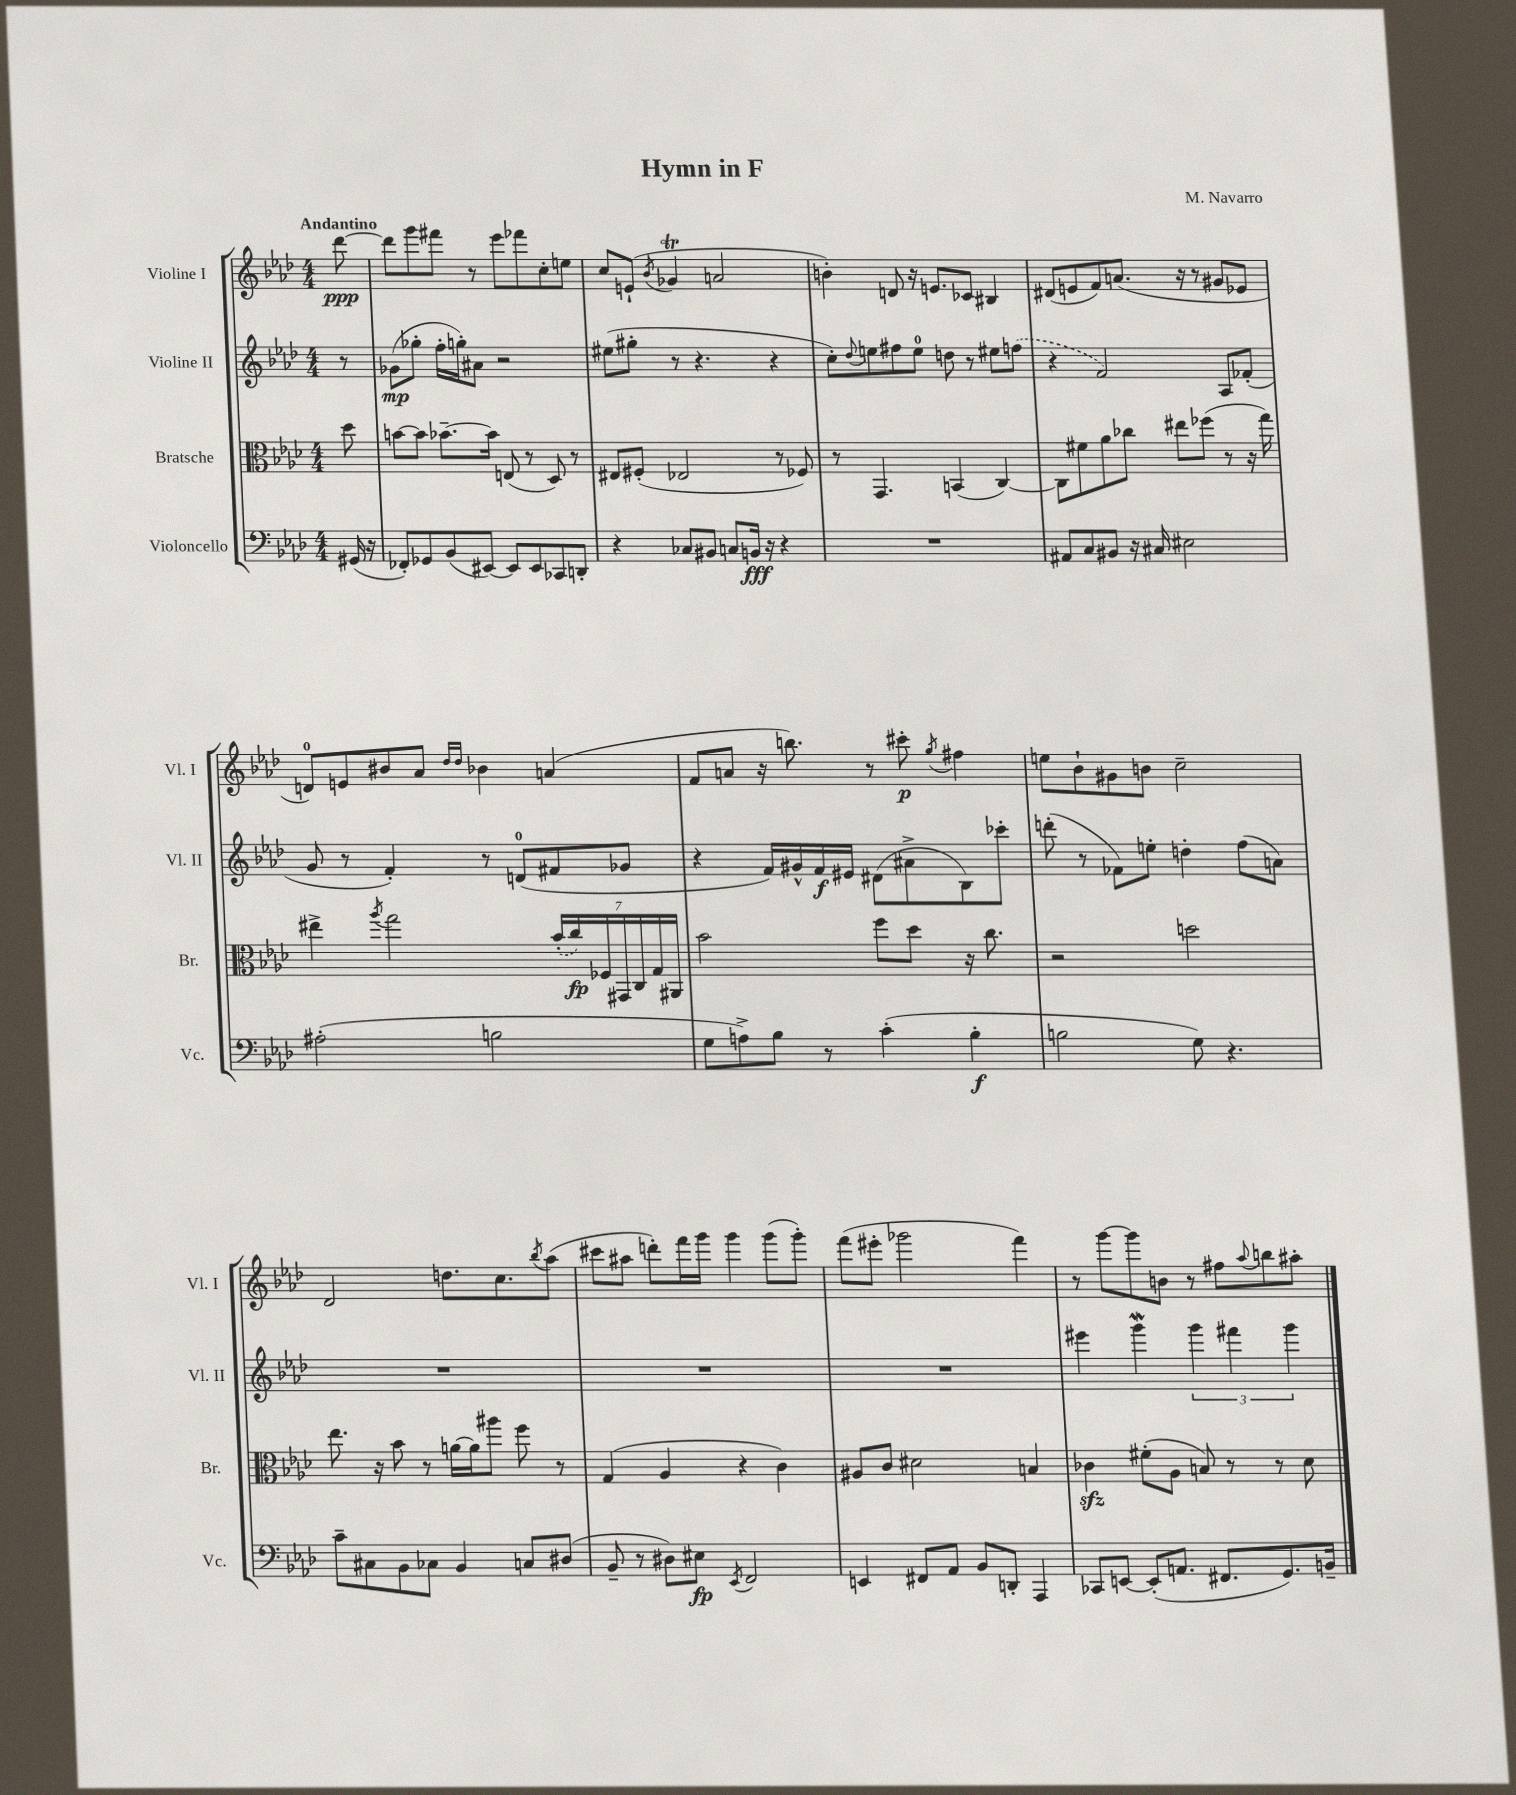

**kern	**kern	**kern	**kern
*staff4	*staff3	*staff2	*staff1
*clefF4	*clefC3	*clefG2	*clefG2
*k[b-e-a-d-]	*k[b-e-a-d-]	*k[b-e-a-d-]	*k[b-e-a-d-]
*M4/4	*M4/4	*M4/4	*M4/4
(16GG#/	8dd-\	8r	[8ddd-\
16r	.	.	.
=	=	=	=
8FF-'/L)	[8b\L	(8g-\L	8ddd-\]L
8GG-/	8b\]J	8gg-'\J	8ggg\
(8BB-/	[8.b-~\L	16ff'\LL	8fff#\J
.	.	16gg'\J)	.
[8EE#/J)	.	8a#\J	8r
.	16b-\]Jk	.	.
8EE#/]L	(8E/	2r	8eee-\L
8EE#/	8r	.	8fff-\
8CC-/	8D-/)	.	8cc'\
8DD'/J	8r	.	8ee\J
=	=	=	=
4r	8E#/L	(8ee#\L	8cc/L
.	(8F#'/J	8gg#'\J	(8e`/J
.	.	.	8qb-/
8C-/L	2E-/	8r	4g-/
8BB#/J	.	4.r	.
8C/L	.	.	2a/
16BB/Jk	.	.	.
16r	.	.	.
4r	8r	4r	.
.	8F-/)	.	.
=	=	=	=
1r	8r	8cc'\L)	4b'\)
.	.	8qqdd-/	.
.	4.GG/	8ee\	.
.	.	8ff#\	8d/
.	.	8ee\J	16r
.	.	.	8.e/L
.	(4BB/	8dd\	.
.	.	8r	8c-/J
.	[4C/)	8ee#\L	4B#/
.	.	(8ff\J	.
=	=	=	=
8AA#/L	8C\]L	4r	(8d#/L
8C/	8f#\	.	8e/
8BB#/J	8a-\	2f/)	8f/)
16r	8cc-\J	.	(8.a/J
16C#/	.	.	.
2E#\	8ee#\L	.	.
.	.	.	16r
.	(8ff-\J	.	8r
.	8r	8A-/L	8g#/L
.	16r	(8f-'/J	8e-/J
.	16gg\)	.	.
=	=	=	=
(2A#'\	4ee#^\	8g/	8d/L)
.	.	8r	8e/
.	8qaa-/	.	.
.	2gg\	4f'/)	8b#/
.	.	.	8a-/J
.	.	.	16qqdd-/LL
.	.	.	16qqdd-/JJ
2B\	.	8r	4b-\
.	.	(8d/L	.
.	(28b-'/LL	8f#/	(4a/
.	28cc/)	.	.
.	28F-/	.	.
.	28GG#/	.	.
.	.	8g-/J	.
.	28C/	.	.
.	28G/	.	.
.	28AA#/JJ	.	.
=	=	=	=
8G\L	2b-\	4r	8f/L
8A^\)	.	.	8a/J
8B-\J	.	16f/LL)	16r
.	.	16g#^^/	8.bb\)
8r	.	16f/	.
.	.	16e#/JJ	.
(4c'\	8ff\L	(8d#\L	8r
.	8dd-\J	8a#^\	8ccc#'\
.	.	.	8qgg/
4B-'\	16r	8B-\)	4ff#\
.	8.cc\	.	.
.	.	8ccc-'\J	.
=	=	=	=
2B\	2r	(8ddd'\	8ee\L
.	.	8r	8b-`\
.	.	8f-\L)	8g#\
.	.	8ee'\J	8b\J
8G\)	2dd\	4dd'\	2cc~\
4.r	.	.	.
.	.	(8ff\L	.
.	.	8a\J)	.
=	=	=	=
8c~\L	8.ee-\	1r	2d-/
8C#\	.	.	.
.	16r	.	.
8BB-\	8b-\	.	.
8C-\J	8r	.	.
4BB-/	[16a\LL	.	8.dd\L
.	16a\]J	.	.
.	8aa#\J	.	.
.	.	.	8.cc\
8C/L	8ff\	.	.
.	.	.	8qbb-/
(8D#/J	8r	.	(8aa-\J
=	=	=	=
8BB-~/	(4G/	1r	8ccc#\L
8r	.	.	8aa#\J
8D#\L)	4A-/	.	8ddd'\L)
8E#\J	.	.	16fff\L
.	.	.	16ggg\JJ
8qEE-/	.	.	.
2FF/	4r	.	4ggg\
.	4c\)	.	(8ggg\L
.	.	.	8ggg'\J)
=	=	=	=
4EE/	8A#/L	1r	(8fff\L
.	8c/J	.	8eee#'\J
8FF#/L	2d#\	.	2ggg-\
8AA-/J	.	.	.
8BB-/L	.	.	.
8DD'/J	.	.	.
4AAA-/	4B/	.	4fff\)
=	=	=	=
8CC-/L	4c-\	4eee#\	8r
[8EE/J	.	.	[8ggg\L
(8EE'/]L	(8f#'\L	4ggg\	8ggg\]
8.AA/J	8A-\J	.	8b\J
.	8B/)	6ggg\	8r
8.FF#/L	.	.	.
.	8r	.	8ff#\L
.	.	6fff#\	.
.	.	.	8qqaa-/
8.GG/)	8r	.	8bb\
.	.	6ggg\	.
.	8d-\	.	8aa#'\J
16BB~/Jk	.	.	.
==	==	==	==
*-	*-	*-	*-
